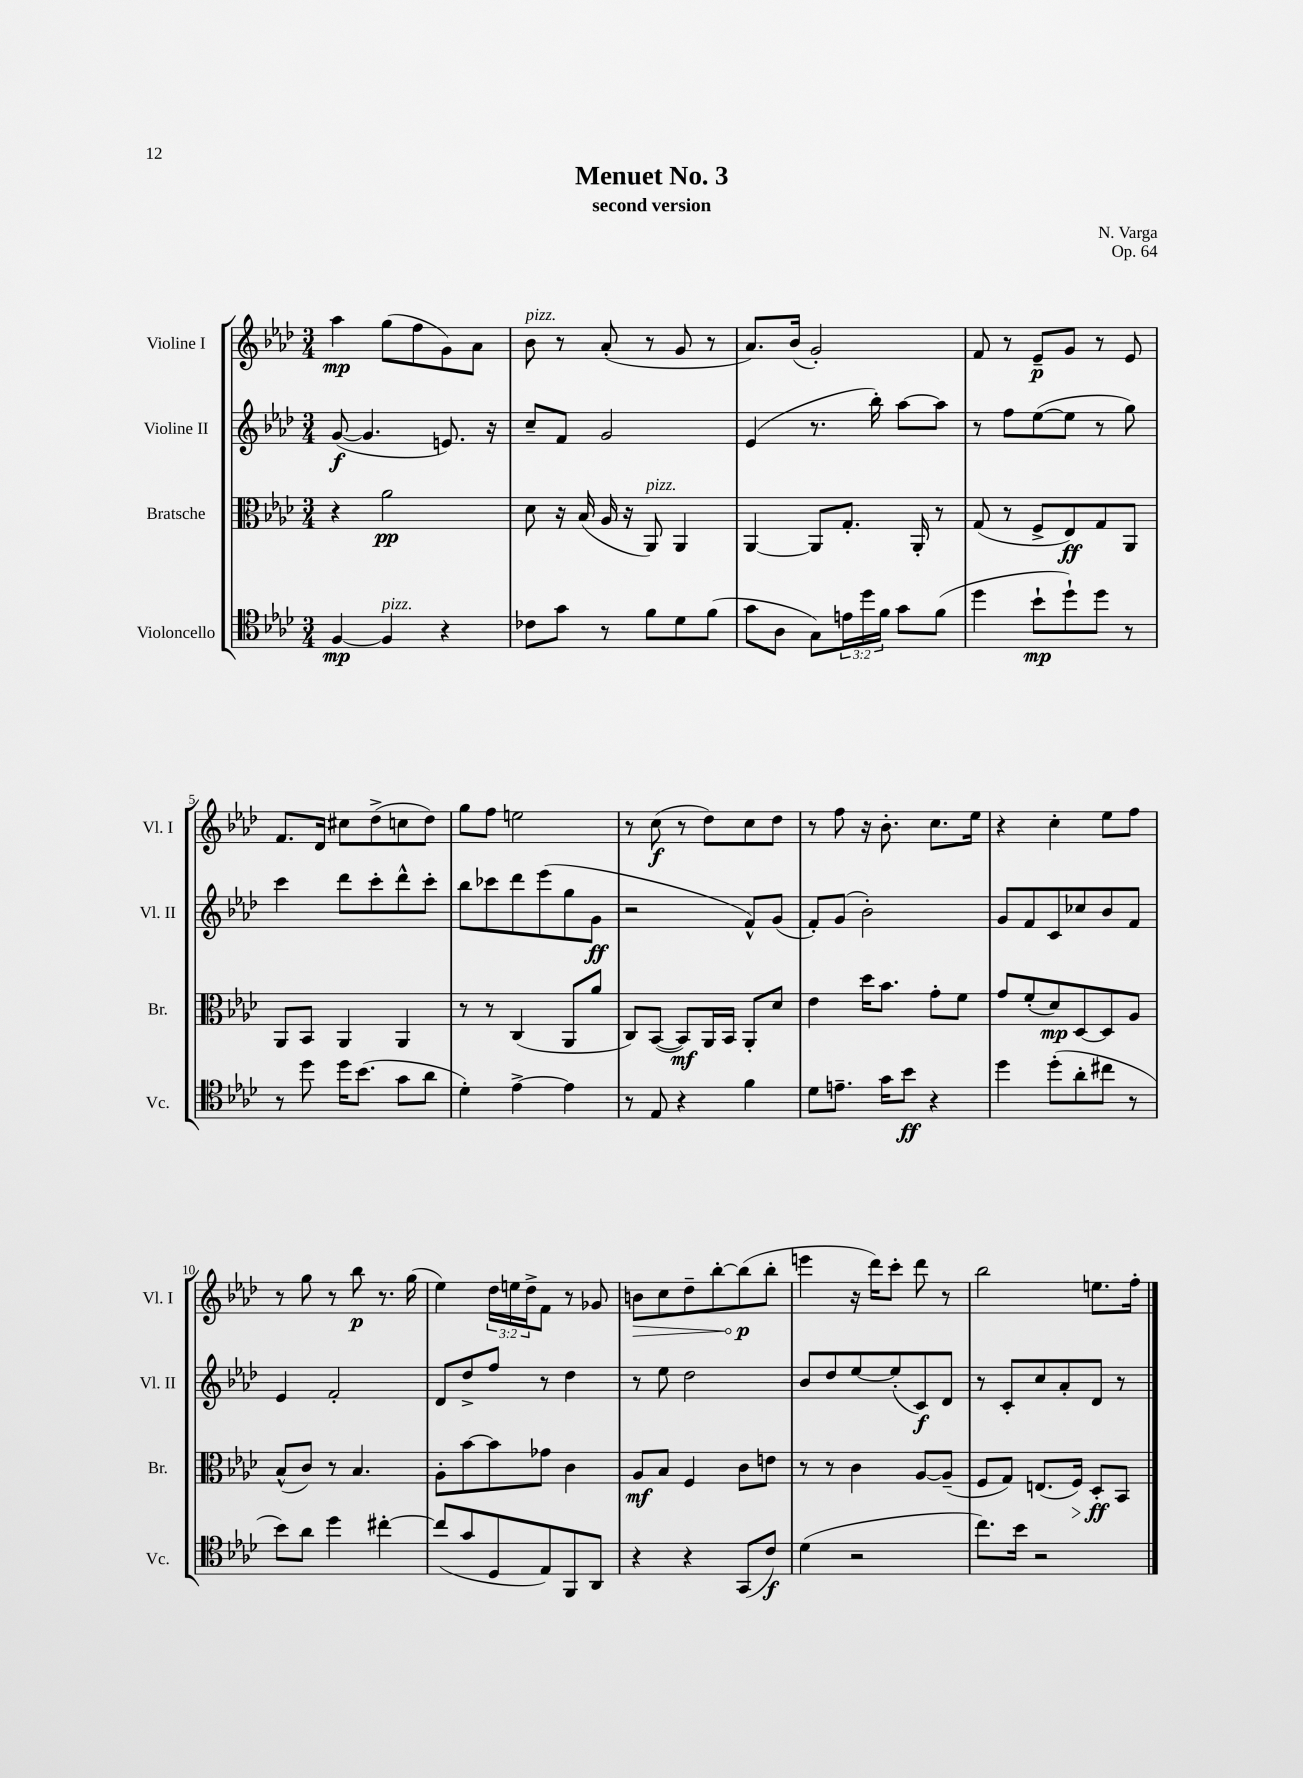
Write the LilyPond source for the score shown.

\header { title = "Menuet No. 3" composer = "N. Varga" subtitle = "second version" opus = "Op. 64" }
<<
\new StaffGroup <<
\new Staff = "s0" \with { instrumentName = "Violine I" shortInstrumentName = "Vl. I" } {
    \clef treble \key aes \major \numericTimeSignature \time 3/4 \override Staff.TupletNumber.text = #tuplet-number::calc-fraction-text
    aes''4\mp g''8( f''8 g'8) aes'8 |
    bes'8^\markup { \italic "pizz." } r8 aes'8-.( r8 g'8 r8 |
    aes'8.) bes'16( g'2-.) |
    f'8 r8 ees'8--\p g'8 r8 ees'8 |
    f'8. des'16 cis''8 des''8->( c''8 des''8) |
    g''8 f''8 e''2 |
    r8 c''8\f( r8 des''8) c''8 des''8 |
    r8 f''8 r16 bes'8.-. c''8. ees''16 |
    r4 c''4-. ees''8 f''8 |
    r8 g''8 r8 bes''8\p r8. g''16( |
    ees''4) \tuplet 3/2 { des''16 e''16 des''16-> } f'8 r8 ges'8 |
    \once \override Hairpin.circled-tip = ##t b'8\> c''8 des''8-- bes''8~-. bes''8\p\!( bes''8-. |
    e'''4 r16 des'''16) c'''8-. des'''8 r8 |
    bes''2 e''8. f''16-. \bar "|." |
}
\new Staff = "s1" \with { instrumentName = "Violine II" shortInstrumentName = "Vl. II" } {
    \clef treble \key aes \major \numericTimeSignature \time 3/4
    g'8~\f( g'4. e'8.) r16 |
    c''8-- f'8 g'2 |
    ees'4( r8. bes''16-.) aes''8~ aes''8 |
    r8 f''8 ees''8~( ees''8 r8 g''8) |
    c'''4 des'''8 c'''8-. des'''8-^ c'''8-. |
    bes''8 ces'''8 des'''8 ees'''8( g''8 g'8\ff |
    r2 f'8-^) g'8( |
    f'8-.) g'8( bes'2-.) |
    g'8 f'8 c'8 ces''8 bes'8 f'8 |
    ees'4 f'2-. |
    des'8 des''8-> f''8 r8 des''4 |
    r8 ees''8 des''2 |
    bes'8 des''8 ees''8~ ees''8-.( c'8\f) des'8 |
    r8 c'8-. c''8 aes'8-. des'8 r8 \bar "|." |
}
\new Staff = "s2" \with { instrumentName = "Bratsche" shortInstrumentName = "Br." } {
    \clef alto \key aes \major \numericTimeSignature \time 3/4
    r4 aes'2\pp |
    des'8 r16 bes16( aes16 r16 aes,8^\markup { \italic "pizz." }) aes,4 |
    aes,4~ aes,8 g8.-. aes,16-. r8 |
    g8( r8 f8-> ees8\ff) g8 aes,8 |
    aes,8 bes,8 aes,4 aes,4 |
    r8 r8 c4( aes,8 aes'8 |
    c8) bes,8~( bes,8\mf) aes,16 bes,16 aes,8-. des'8 |
    ees'4 des''16 bes'8. g'8-. f'8 |
    g'8 f'8-.( des'8\mp) des8~ des8 aes8 |
    bes8-^( c'8) r8 bes4. |
    aes8-. bes'8~ bes'8 ges'8 c'4 |
    aes8\mf bes8 f4 c'8 e'8 |
    r8 r8 c'4 aes8~ aes8--( |
    f8 g8) e8.( f16\>) des8-.\ff\! bes,8 \bar "|." |
}
\new Staff = "s3" \with { instrumentName = "Violoncello" shortInstrumentName = "Vc." } {
    \clef tenor \key aes \major \numericTimeSignature \time 3/4 \override Staff.TupletNumber.text = #tuplet-number::calc-fraction-text
    f4~\mp f4^\markup { \italic "pizz." } r4 |
    ces'8 g'8 r8 f'8 des'8 f'8( |
    g'8 aes8 g8) \tuplet 3/2 { e'16 des''16 f'16 } g'8 f'8( |
    des''4 bes'8-!\mp des''8-!) des''8 r8 |
    r8 des''8 des''16 bes'8.( g'8 aes'8 |
    des'4-.) ees'4~-> ees'4 |
    r8 ees8 r4 f'4 |
    des'8 e'8.-- g'16 bes'8\ff r4 |
    des''4 des''8-.( aes'8-. cis''8 r8 |
    bes'8) aes'8 des''4 cis''4~-. |
    cis''8( g'8 des8 ees8) f,8 aes,8 |
    r4 r4 g,8( c'8\f) |
    des'4( r2 |
    c''8.) bes'16 r2 \bar "|." |
}
>>
>>
